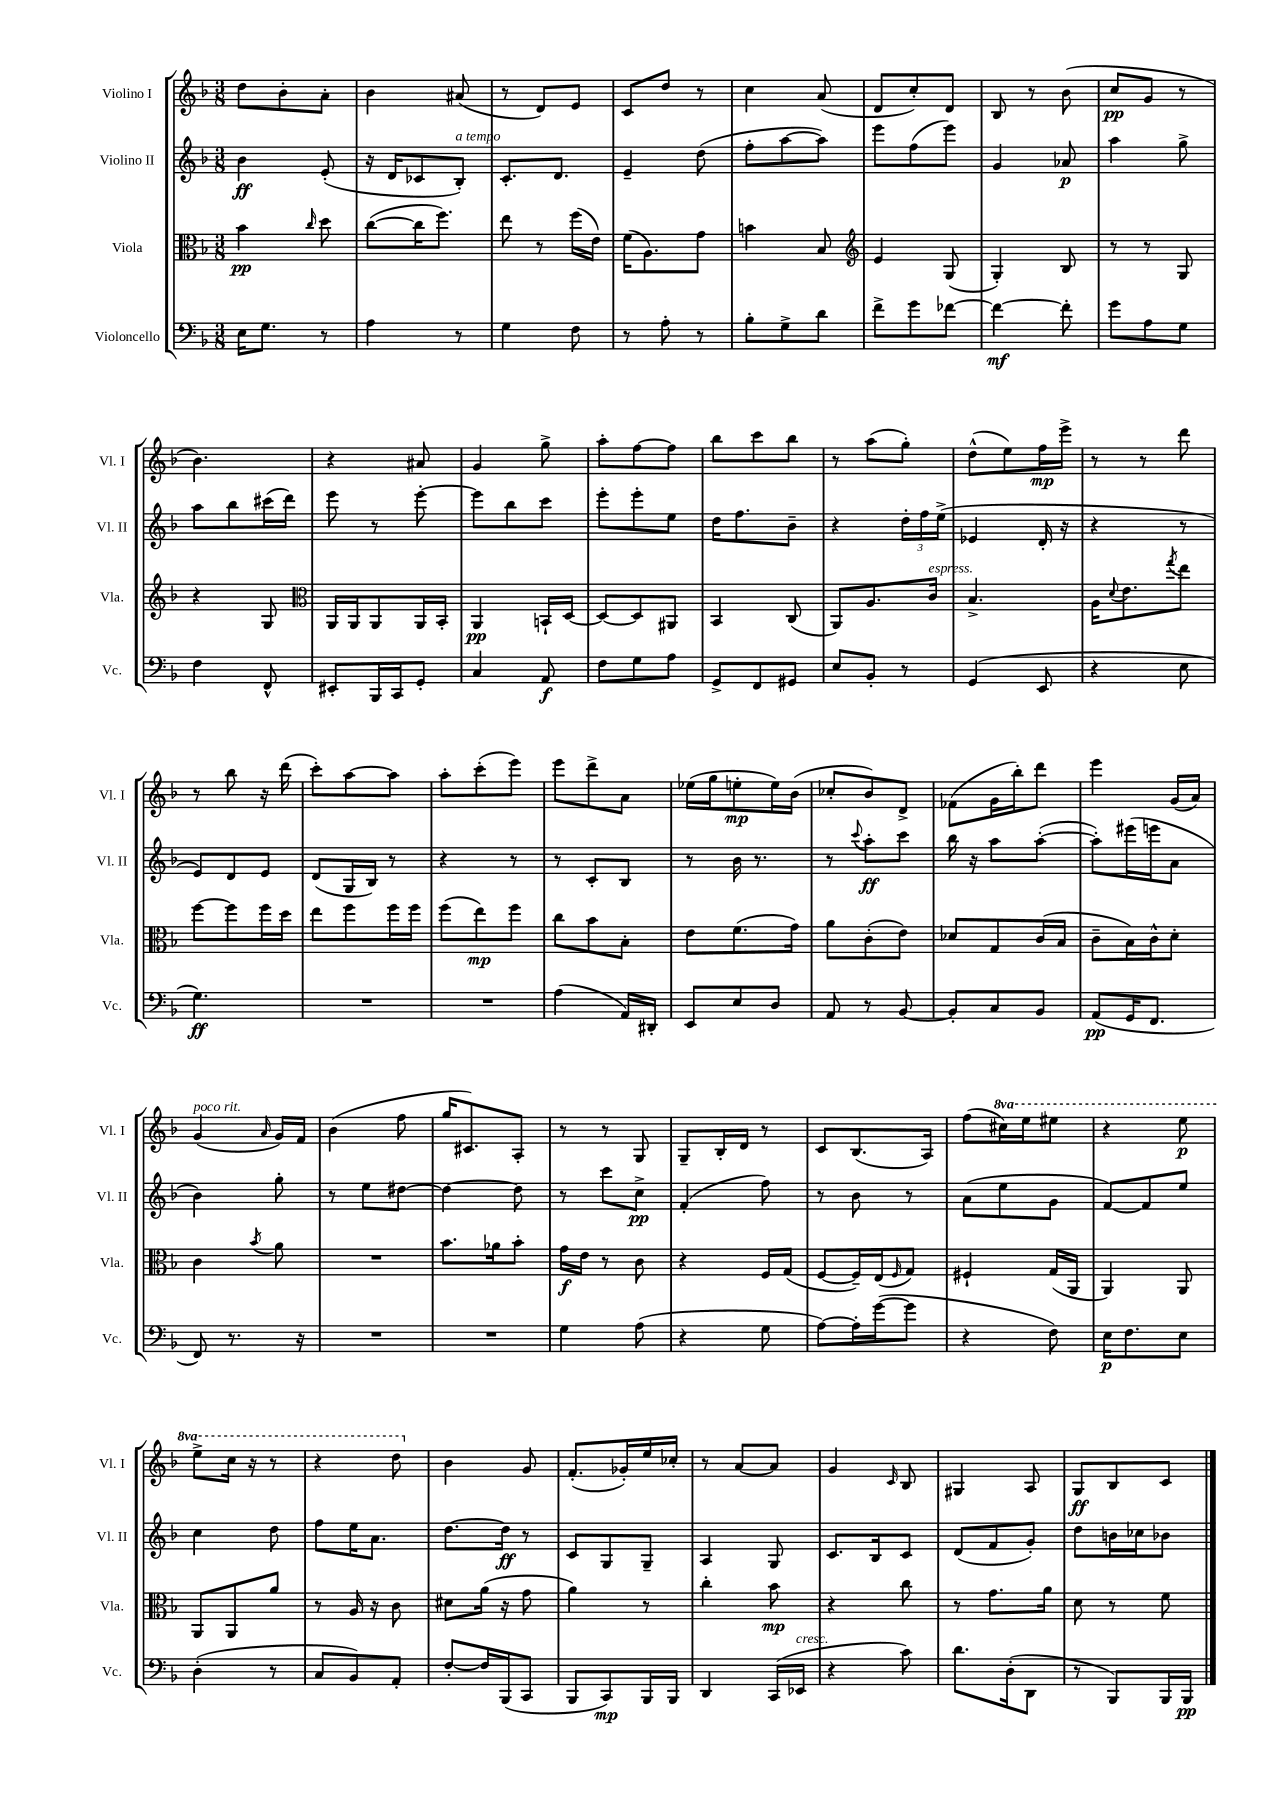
<<
\new StaffGroup <<
\new Staff = "s0" \with { instrumentName = "Violino I" shortInstrumentName = "Vl. I" } {
    \clef treble \key f \major \numericTimeSignature \time 3/8 \set Staff.ottavationMarkups = #ottavation-simple-ordinals
    d''8 bes'8-. a'8-. |
    bes'4 ais'8( |
    r8 d'8) e'8 |
    c'8 d''8 r8 |
    c''4 a'8( |
    d'8 c''8-.) d'8 |
    bes8 r8 bes'8( |
    c''8\pp g'8 r8 |
    bes'4.) |
    r4 ais'8 |
    g'4 g''8-> |
    a''8-. f''8~ f''8 |
    bes''8 c'''8 bes''8 |
    r8 a''8( g''8-.) |
    d''8-^( e''8) f''16\mp e'''16-> |
    r8 r8 d'''8 |
    r8 bes''8 r16 d'''16( |
    c'''8-.) a''8~ a''8 |
    a''8-. c'''8-.( e'''8) |
    e'''8 d'''8-> a'8 |
    ees''16( g''16 e''8-.\mp e''16) bes'16( |
    ces''8-. bes'8) d'8-> |
    fes'8( g'16 bes''16-.) d'''8 |
    e'''4 g'16( a'16) |
    g'4^\markup { \italic "poco rit." }( \grace { a'16 } g'16) f'16 |
    bes'4( f''8 |
    g''16 cis'8.) a8-. |
    r8 r8 g8 |
    g8-- bes16-. d'16 r8 |
    c'8 bes8.( a16) |
    f''8( \ottava #1 cis'''16) e'''16 eis'''8 |
    r4 e'''8\p |
    e'''8-> c'''16 r16 r8 |
    r4 d'''8 \ottava #0 |
    bes'4 g'8 |
    f'8.-.( ges'16-.) e''16 ces''16-. |
    r8 a'8~ a'8 |
    g'4 \grace { c'16 } bes8 |
    gis4 a8 |
    g8\ff bes8 c'8 \bar "|." |
}
\new Staff = "s1" \with { instrumentName = "Violino II" shortInstrumentName = "Vl. II" } {
    \clef treble \key f \major \numericTimeSignature \time 3/8
    bes'4\ff e'8-.( |
    r16 d'16 ces'8 bes8-.^\markup { \italic "a tempo" }) |
    c'8.-. d'8. |
    e'4-- d''8( |
    f''8-. a''8~ a''8) |
    e'''8 f''8( e'''8) |
    g'4 aes'8\p |
    a''4 g''8-> |
    a''8 bes''8 cis'''16( d'''16) |
    e'''8 r8 e'''8~-. |
    e'''8 bes''8 c'''8 |
    e'''8-. e'''8-. e''8 |
    d''16 f''8. bes'8-- |
    r4 \tuplet 3/2 { d''16-. f''16 e''16->( } |
    ees'4 d'16-. r16 |
    r4 r8 |
    e'8) d'8 e'8 |
    d'8( g16 bes16) r8 |
    r4 r8 |
    r8 c'8-. bes8 |
    r8 bes'16 r8. |
    r8 \appoggiatura { c'''8 } a''8-.\ff c'''8 |
    bes''16 r16 a''8 a''8~-.( |
    a''8-.) eis'''16( e'''16 a'8 |
    bes'4) g''8-. |
    r8 e''8 dis''8~ |
    dis''4~ dis''8 |
    r8 c'''8 c''8->\pp |
    f'4-.( f''8) |
    r8 bes'8 r8 |
    a'8( e''8 g'8 |
    f'8~) f'8 e''8 |
    c''4 d''8 |
    f''8 e''16 a'8. |
    d''8.~ d''16\ff r8 |
    c'8 g8 g8-- |
    a4 g8 |
    c'8. bes16 c'8 |
    d'8( f'8 g'8-.) |
    d''8 b'16 ces''16 bes'8 \bar "|." |
}
\new Staff = "s2" \with { instrumentName = "Viola" shortInstrumentName = "Vla." } {
    \clef alto \key f \major \numericTimeSignature \time 3/8
    bes'4\pp \grace { c''16 } d''8 |
    c''8~( c''16 f''8.) |
    e''8 r8 f''16( e'16) |
    f'16( a8.) g'8 |
    b'4 bes8 |
    \clef treble e'4 g8( |
    g4-.) bes8 |
    r8 r8 g8 |
    r4 g8 |
    \clef alto a,16 a,16 a,8 a,16 bes,16-. |
    a,4\pp b,16-! d16~ |
    d8~ d8 ais,8 |
    bes,4 c8( |
    a,8) a8. c'16^\markup { \italic "espress." } |
    bes4.-> |
    a16 \appoggiatura { d'8 } e'8. \acciaccatura { g''8 } e''8 |
    f''8~ f''8 f''16 d''16 |
    e''8 f''8 f''16 f''16 |
    f''8( e''8\mp) f''8 |
    c''8 bes'8 bes8-. |
    e'8 f'8.( g'16) |
    a'8 c'8-.( e'8) |
    des'8 g8 c'16( bes16 |
    c'8-- bes16) c'16-^ d'8-. |
    c'4 \acciaccatura { bes'8 } a'8 |
    R4. |
    bes'8. aes'16 bes'8-. |
    g'16\f e'16 r8 c'8 |
    r4 f16 g16( |
    f8~ f16--) e16( \grace { f16 } g8) |
    fis4-! g16( a,16 |
    a,4) a,8 |
    a,8 a,8 a'8 |
    r8 a16 r16 c'8 |
    dis'8 a'16( r16 g'8 |
    a'4) r8 |
    c''4-. bes'8\mp |
    r4 c''8 |
    r8 g'8. a'16 |
    d'8 r8 f'8 \bar "|." |
}
\new Staff = "s3" \with { instrumentName = "Violoncello" shortInstrumentName = "Vc." } {
    \clef bass \key f \major \numericTimeSignature \time 3/8
    e16 g8. r8 |
    a4 r8 |
    g4 f8 |
    r8 a8-. r8 |
    bes8-. g8-> d'8 |
    f'8-> g'8 fes'8~ |
    fes'4~\mf fes'8-. |
    g'8 a8 g8 |
    f4 f,8-^ |
    eis,8-. bes,,16 c,16 g,8-. |
    c4 a,8\f |
    f8 g8 a8 |
    g,8-> f,8 gis,8 |
    e8 bes,8-. r8 |
    g,4( e,8 |
    r4 e8 |
    g4.\ff) |
    R4. |
    R4. |
    a4( a,16) dis,16-. |
    e,8 e8 d8 |
    a,8 r8 bes,8~ |
    bes,8-. c8 bes,8 |
    a,8\pp( g,16 f,8. |
    f,8) r8. r16 |
    R4. |
    R4. |
    g4 a8( |
    r4 g8 |
    a8~) a16-. g'16~( g'8 |
    r4 f8) |
    e16\p f8. e8 |
    d4-.( r8 |
    c8 bes,8) a,8-. |
    f8~-. f16 bes,,16( c,8 |
    bes,,8 c,8\mp) bes,,16 bes,,16 |
    d,4 c,16( ees,16^\markup { \italic "cresc." } |
    r4 c'8) |
    d'8. d16-.( d,8 |
    r8 bes,,8) bes,,16 bes,,16\pp \bar "|." |
}
>>
>>
\layout { \context { \Score \remove "Bar_number_engraver" } }
